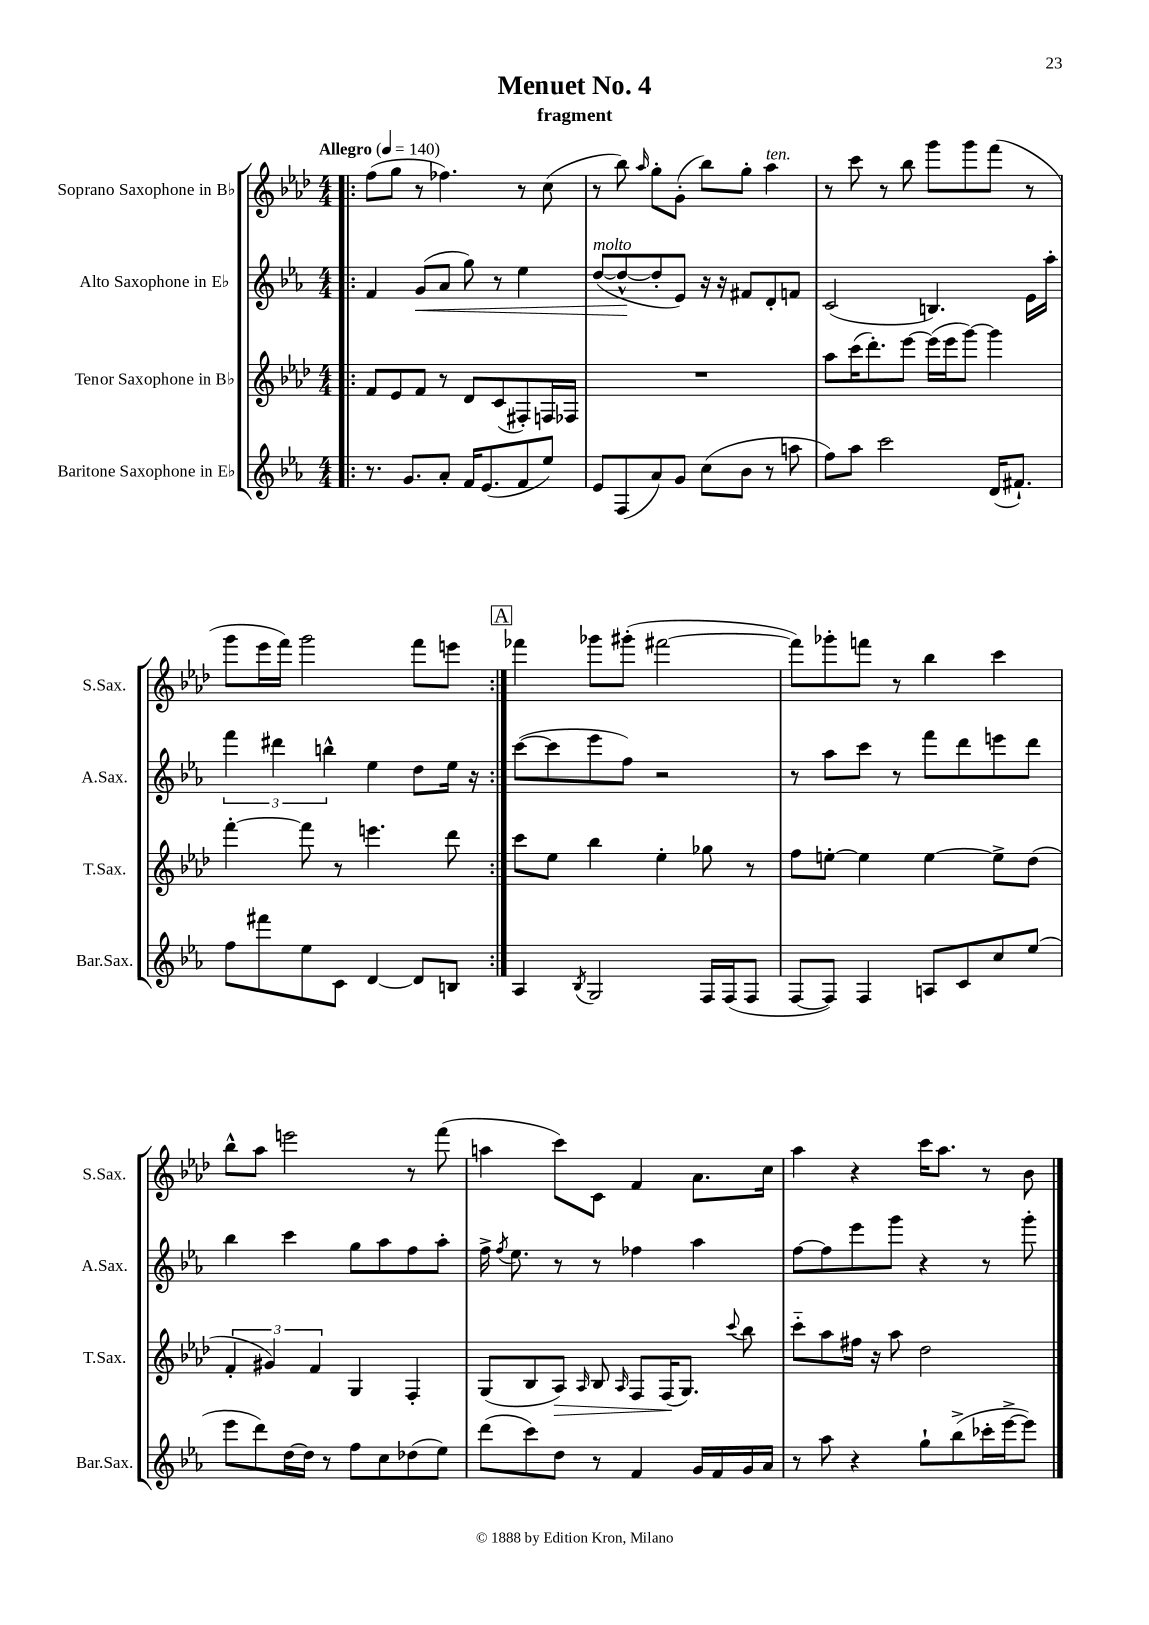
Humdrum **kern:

**kern	**kern	**kern	**kern
*staff4	*staff3	*staff2	*staff1
*clefG2	*clefG2	*clefG2	*clefG2
*k[b-e-a-]	*k[b-e-a-d-]	*k[b-e-a-]	*k[b-e-a-d-]
*M4/4	*M4/4	*M4/4	*M4/4
*MM140	*MM140	*MM140	*MM140
=!|:	=!|:	=!|:	=!|:
8.r	8f	4f	(8ff
.	8e-	.	8gg
8.g	.	.	.
.	8f	(8g	8r
8a-'	8r	8a-	4.ff-)
16f	8d-	8gg)	.
(8.e-	.	.	.
.	(8c	8r	.
8f	8F#')	4ee-	8r
8ee-)	16F	.	(8cc
.	16F-	.	.
=	=	=	=
8e-	1r	([8dd	8r
(8F	.	8dd^^_	8bb-)
.	.	.	16qqaa-
8a-)	.	8dd']	8gg'
8g	.	8e-)	(8g'
(8cc	.	16r	8bb-)
.	.	16r	.
8b-	.	8f#	8gg'
8r	.	8d'	4aa-
8aa	.	8f	.
=	=	=	=
8ff)	8aa-	(2c	8r
8aa-	(16ccc	.	8ccc
.	8.ddd-')	.	.
2ccc	.	.	8r
.	[8eee-	.	8bb-
.	(16eee-]	4.B)	8ggg
.	16eee-	.	.
.	[8ggg)	.	8ggg
(16d	4ggg]	.	(8fff
8.f#`)	.	.	.
.	.	16e-	8r
.	.	16aa-'	.
=	=	=	=
8ff	[4fff'	6fff	8ggg
8fff#	.	.	16eee-
.	.	6ddd#	.
.	.	.	16fff)
8ee-	8fff]	.	2ggg
.	.	6bb^^	.
8c	8r	.	.
[4d	4.eee	4ee-	.
8d]	.	8dd	8fff
8B	8ddd-	16ee-	8eee
.	.	16r	.
=:|!	=:|!	=:|!	=:|!
4A-	8ccc	([8ccc	4fff-
.	8ee-	8ccc]	.
8qB-	.	.	.
2G	4bb-	8eee-	8ggg-
.	.	8ff)	(8ggg#'
.	4ee-'	2r	[2fff#
16F	8gg-	.	.
(16F	.	.	.
8F	8r	.	.
=	=	=	=
[8F	8ff	8r	8fff#])
8F])	[8ee'	8aa-	8ggg-'
4F	4ee]	8ccc	8fff
.	.	8r	8r
8A	[4ee	8fff	4bb-
8c	.	8ddd	.
8cc	8ee^]	8eee	4ccc
(8ee-	(8dd-	8ddd	.
=	=	=	=
8eee-	6f'	4bb-	8bb-^^
8ddd)	.	.	8aa-
.	6g#)	.	.
[16dd	.	4ccc	2eee
16dd]	.	.	.
.	6f	.	.
8r	.	.	.
8ff	4G	8gg	.
8cc	.	8aa-	.
(8dd-	4F'	8ff	8r
8ee-)	.	8aa-'	(8fff
=	=	=	=
(8ddd	(8G	16ff^	4aa
.	.	8qff	.
.	.	8.ee-	.
8ccc)	8B-	.	.
8dd	8A-)	8r	8ccc)
.	16qqA-	.	.
8r	8B-	8r	8c
.	16qqA-	.	.
4f	8F	4ff-	4f
.	(16F	.	.
.	8.G)	.	.
16g	.	4aa-	8.a-
16f	.	.	.
.	8qqccc	.	.
16g	8bb-	.	.
16a-	.	.	16cc
=	=	=	=
8r	8ccc'~	[8ff	4aa-
8aa-	8aa-	8ff]	.
4r	16ff#	8eee-	4r
.	16r	.	.
.	8aa-	8ggg	.
8gg`	2dd-	4r	16ccc
.	.	.	8.aa-
(8bb-^	.	.	.
16ccc-'	.	8r	8r
[16eee-^	.	.	.
8eee-])	.	8ggg'	8b-
==	==	==	==
*-	*-	*-	*-
